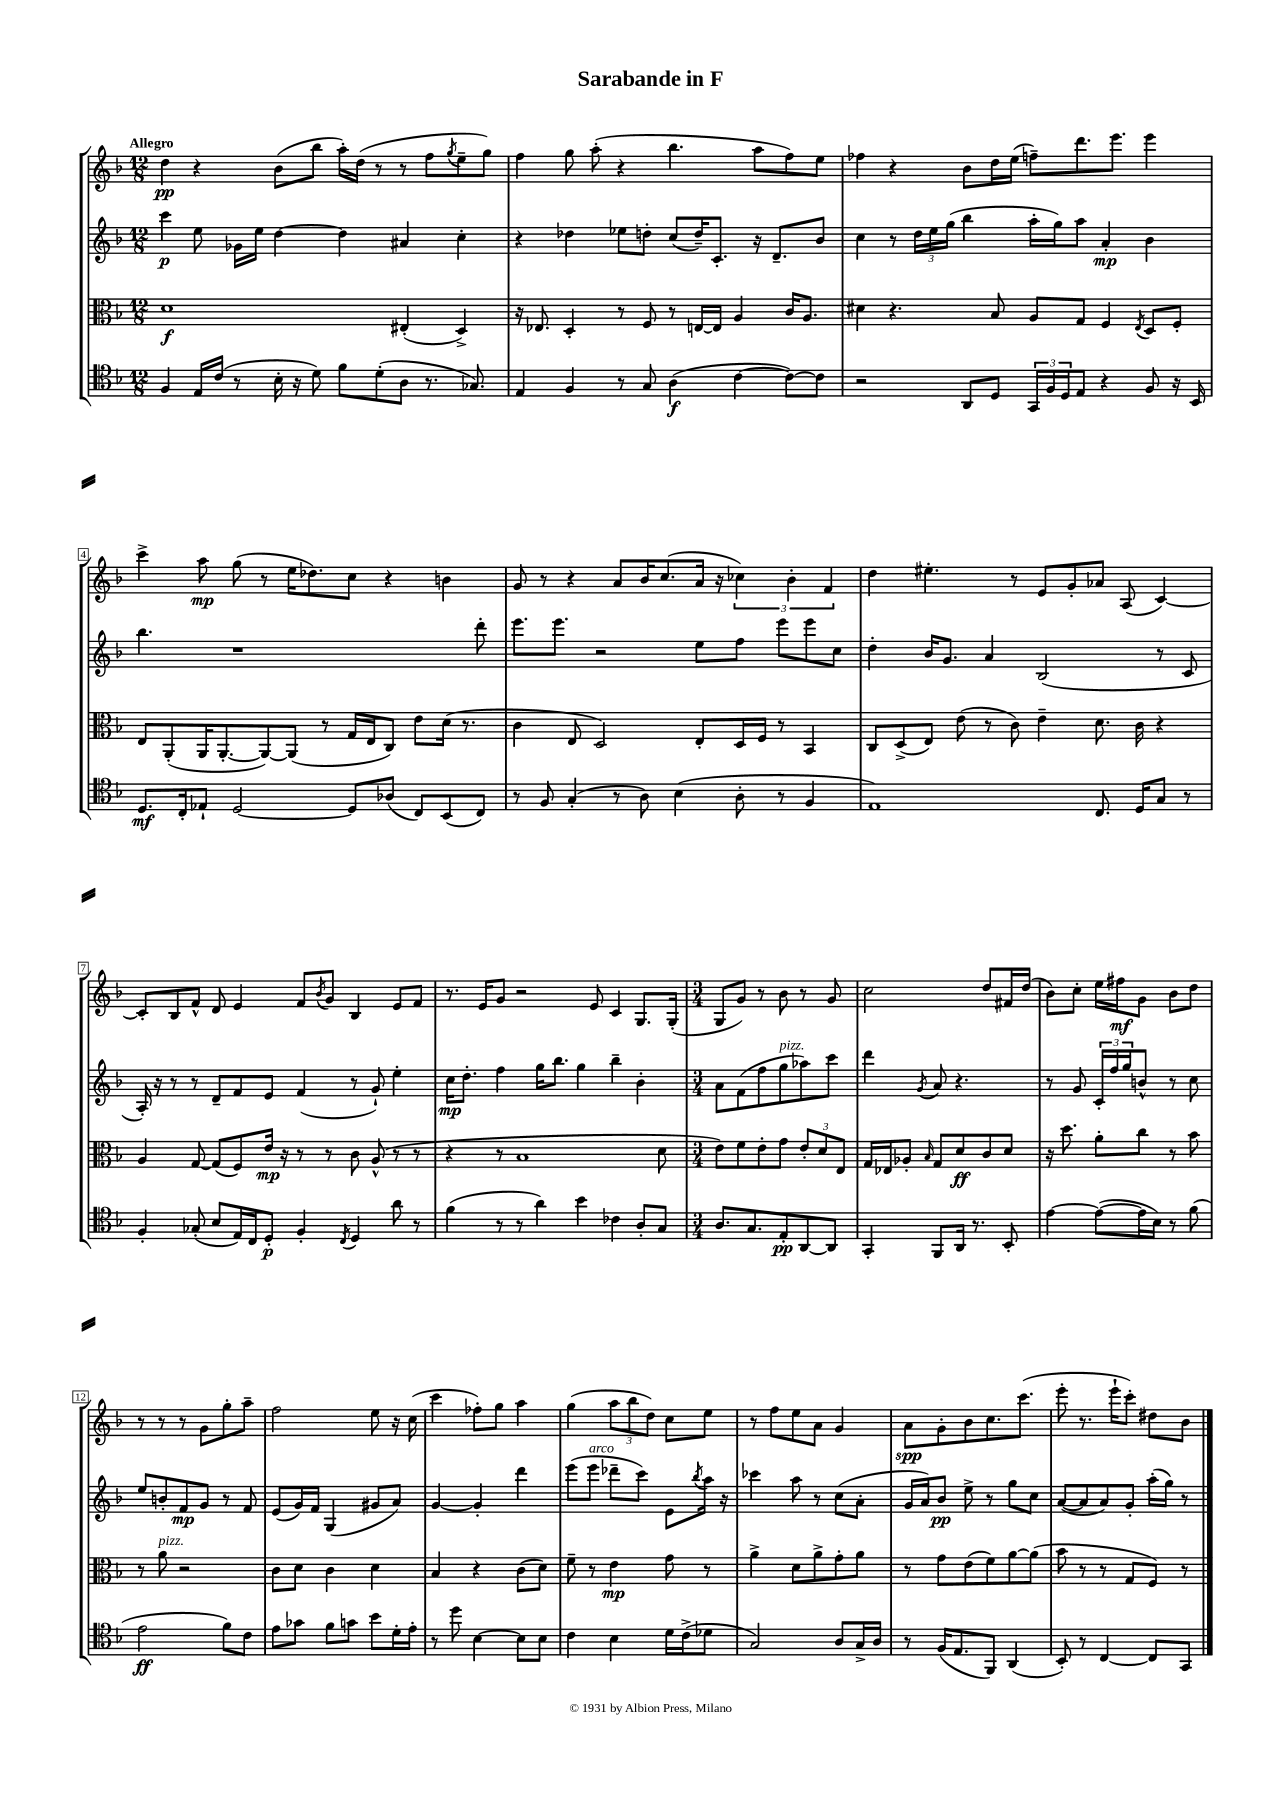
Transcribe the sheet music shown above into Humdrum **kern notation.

**kern	**dynam	**kern	**dynam	**kern	**dynam	**kern	**dynam
*part4	*part4	*part3	*part3	*part2	*part2	*part1	*part1
*staff4	*staff4	*staff3	*staff3	*staff2	*staff2	*staff1	*staff1
*clefC4	*	*clefC3	*	*clefG2	*	*clefG2	*
*k[b-]	*	*k[b-]	*	*k[b-]	*	*k[b-]	*
*M12/8	*	*M12/8	*	*M12/8	*	*M12/8	*
=1	=1	=1	=1	=1	=1	=1	=1
!	!	!	!	!	!	!LO:TX:a:B:t=Allegro	!
4F/	.	1d	f	4ccc\	p	4dd\	pp
16E/LL	.	.	.	8ee\	.	4r	.
(16c/JJ	.	.	.	.	.	.	.
8r	.	.	.	16g-X\LL	.	.	.
.	.	.	.	16ee\JJ	.	.	.
16B-'\	.	.	.	[4dd\	.	(8b-\L	.
16r	.	.	.	.	.	.	.
8d\)	.	.	.	.	.	8bb-\J	.
8f\L	.	.	.	4dd\]	.	16aa'\LL)	.
.	.	.	.	.	.	(16dd\JJ	.
(8d'\	.	.	.	.	.	8r	.
8A\J	.	(4E#X'/	.	4a#X/	.	8r	.
8.r	.	.	.	.	.	8ff\L	.
.	.	.	.	.	.	8qgg/	.
.	.	4D^/)	.	4cc'\	.	8ee~\	.
8.G-X/)	.	.	.	.	.	.	.
.	.	.	.	.	.	8gg\J)	.
=2	=2	=2	=2	=2	=2	=2	=2
4E/	.	16r	.	4r	.	4ff\	.
.	.	8.E-X/	.	.	.	.	.
4F/	.	4D'/	.	4dd-X\	.	8gg\	.
.	.	.	.	.	.	(8aa'\	.
8r	.	8r	.	8ee-X\L	.	4r	.
8G/	.	8F/	.	8ddn'\J	.	.	.
(4A\	f	8r	.	(8cc/L	.	4.bb-\	.
.	.	[16En/LL	.	16dd~/K)	.	.	.
.	.	16E/JJ]	.	8.c'/J	.	.	.
[4c\	.	4A/	.	.	.	.	.
.	.	.	.	16r	.	8aa\L	.
.	.	.	.	8.d~/L	.	.	.
8c\L_)	.	16c/KL	.	.	.	8ff\)	.
.	.	8.A/J	.	.	.	.	.
8c\J]	.	.	.	8b-/J	.	8ee\J	.
=3	=3	=3	=3	=3	=3	=3	=3
2r	.	4d#X\	.	4cc\	.	4ff-X\	.
.	.	4.r	.	8r	.	4r	.
.	.	.	.	24dd\LL	.	.	.
.	.	.	.	24ee\	.	.	.
.	.	.	.	(24gg\JJ	.	.	.
8AA/L	.	.	.	4bb-\	.	8b-\L	.
8D/J	.	8B-/	.	.	.	16dd\L	.
.	.	.	.	.	.	(16ee\JJ	.
24GG/LL	.	8A/L	.	16aa'\LL	.	8ffn~\L)	.
24F/	.	.	.	.	.	.	.
.	.	.	.	16gg\J)	.	.	.
24D/J	.	.	.	.	.	.	.
8E/J	.	8G/J	.	8aa\J	.	8.ddd\	.
4r	.	4F/	.	4a'/	mp	.	.
.	.	.	.	.	.	8.eee\J	.
.	.	8qE/	.	.	.	.	.
8F/	.	8D/L	.	4b-\	.	4eee\	.
16r	.	8F'/J	.	.	.	.	.
16BB-/	.	.	.	.	.	.	.
!!LO:LB:g=z
=4	=4	=4	=4	=4	=4	=4	=4
8.D/L	mf	8E/L	.	4.bb-\	.	4ccc^\	.
.	.	(8AA'/	.	.	.	.	.
16C'/k	.	.	.	.	.	.	.
8E-X`/J	.	16AA/K	.	.	.	8aa\	mp
.	.	[8.AA'/	.	.	.	.	.
[2D/	.	.	.	1r	.	(8gg\	.
.	.	8AA/_)	.	.	.	8r	.
.	.	(8AA/J]	.	.	.	16ee\KL	.
.	.	.	.	.	.	8.dd-X\)	.
.	.	8r	.	.	.	.	.
8D/L]	.	16G/LL	.	.	.	8cc\J	.
.	.	16E/J	.	.	.	.	.
(8A-X/J	.	8C/J)	.	.	.	4r	.
8C/L)	.	8e\L	.	.	.	.	.
(8BB-/	.	(16d\Jk	.	.	.	4bn\	.
.	.	8.r	.	.	.	.	.
8C/J)	.	.	.	8ddd'\	.	.	.
=5	=5	=5	=5	=5	=5	=5	=5
8r	.	4c\	.	8.eee\L	.	8g/	.
8F/	.	.	.	.	.	8r	.
.	.	.	.	8.eee\J	.	.	.
(4G'/	.	8E/	.	.	.	4r	.
.	.	2D/)	.	2r	.	.	.
8r	.	.	.	.	.	8a/L	.
8A\)	.	.	.	.	.	16b-/K	.
.	.	.	.	.	.	(8.cc/	.
(4B-\	.	.	.	.	.	.	.
.	.	8E'/L	.	8ee\L	.	16a/Jk	.
.	.	.	.	.	.	16r	.
8A'\	.	16D/L	.	8ff\J	.	6cc-X\)	.
.	.	16F/JJ	.	.	.	.	.
8r	.	8r	.	8eee\L	.	.	.
.	.	.	.	.	.	6b-'\	.
4F/	.	4BB-/	.	8eee\	.	.	.
.	.	.	.	.	.	6f/	.
.	.	.	.	8cc\J	.	.	.
=6	=6	=6	=6	=6	=6	=6	=6
1E)	.	8C/L	.	4dd'\	.	4dd\	.
.	.	(8D^/	.	.	.	.	.
.	.	8E/J)	.	16b-/KL	.	4.ee#X'\	.
.	.	.	.	8.g/J	.	.	.
.	.	(8e\	.	.	.	.	.
.	.	8r	.	4a/	.	.	.
.	.	8c\)	.	.	.	8r	.
.	.	4e~\	.	(2B-/	.	8e/L	.
.	.	.	.	.	.	8g'/	.
8.C/	.	8.d\	.	.	.	8a-X/J	.
.	.	.	.	.	.	(8A/	.
16D/KL	.	16c\	.	.	.	.	.
8G/J	.	4r	.	8r	.	[4c/)	.
8r	.	.	.	8c/	.	.	.
!!LO:LB:g=z
=7	=7	=7	=7	=7	=7	=7	=7
4F'/	.	4A/	.	16A'/)	.	8c'/L]	.
.	.	.	.	16r	.	.	.
.	.	.	.	8r	.	8B-/	.
(8G-X'/	.	[8G/	.	8r	.	8f^^/J	.
8B-/L	.	(8G/L]	.	8d~/L	.	8d/	.
16E/L)	.	8F/)	.	8f/	.	4e/	.
16C/J	.	.	.	.	.	.	.
8D'/J	p	16e/Jk	mp	8e/J	.	.	.
.	.	16r	.	.	.	.	.
4F'/	.	8r	.	(4f/	.	8f/L	.
.	.	.	.	.	.	8qb-/	.
.	.	8r	.	.	.	8g/J	.
8qC/	.	.	.	.	.	.	.
4D/	.	8c\	.	8r	.	4B-/	.
.	.	(8A^^/	.	8g`/)	.	.	.
8a\	.	8r	.	4ee'\	.	8e/L	.
8r	.	8r	.	.	.	8f/J	.
=8	=8	=8	=8	=8	=8	=8	=8
(4f\	.	4r	.	16cc\KL	mp	8.r	.
.	.	.	.	8.dd'\J	.	.	.
.	.	.	.	.	.	16e/KL	.
8r	.	8r	.	4ff\	.	8g/J	.
8r	.	1B-	.	.	.	2r	.
4a\)	.	.	.	16gg\KL	.	.	.
.	.	.	.	8.bb-\J	.	.	.
4b-\	.	.	.	4gg\	.	.	.
.	.	.	.	.	.	8e/	.
4c-X\	.	.	.	4bb-~\	.	4c/	.
8A'/L	.	.	.	4b-'\	.	8.G/L	.
8G/J	.	8d\	.	.	.	.	.
.	.	.	.	.	.	(16G'/Jk	.
=9	=9	=9	=9	=9	=9	=9	=9
*M3/4	*	*M3/4	*	*M3/4	*	*M3/4	*
8.A/L	.	8e\L)	.	8a\L	.	8G/L	.
.	.	8f\	.	(8f\	.	8g/J)	.
8.G/	.	.	.	.	.	.	.
.	.	8e'\	.	8ff\	.	8r	.
!	!	!	!	!LO:TX:a:i:t=pizz.	!	!	!
8E'/	pp	8g\J	.	8gg\	.	8b-\	.
[8AA/	.	12e'/L	.	8aa-X\)	.	8r	.
.	.	12d/	.	.	.	.	.
8AA/J]	.	.	.	8ccc\J	.	8g/	.
.	.	12E/J	.	.	.	.	.
=10	=10	=10	=10	=10	=10	=10	=10
4GG'/	.	16G/LL	.	4ddd\	.	2cc\	.
.	.	16E-X/J	.	.	.	.	.
.	.	8A-X'/J	.	.	.	.	.
.	.	16qqB-/	.	8qg/	.	.	.
8FF/L	.	8G/L	.	8a/	.	.	.
16AA/Jk	.	8d/	ff	4.r	.	.	.
8.r	.	.	.	.	.	.	.
.	.	8c/	.	.	.	8dd/L	.
8BB-'/	.	8d/J	.	.	.	16f#X/L	.
.	.	.	.	.	.	(16dd/JJ	.
=11	=11	=11	=11	=11	=11	=11	=11
[4e\	.	16r	.	8r	.	8b-\L)	.
.	.	8.dd\	.	.	.	.	.
.	.	.	.	8g/	.	8cc'\J	.
(8e\L_	.	8a'\L	.	24c'/LL	.	16ee\LL	.
.	.	.	.	24ff/	.	.	.
.	.	.	.	.	.	16ff#X\J	mf
.	.	.	.	24gg/J	.	.	.
16e\L]	.	8cc\J	.	8bn^^/J	.	8g\J	.
16B-\JJ)	.	.	.	.	.	.	.
8r	.	8r	.	8r	.	8b-\L	.
(8f\	.	8b-\	.	8cc\	.	8dd\J	.
!!LO:LB:g=z
=12	=12	=12	=12	=12	=12	=12	=12
2e\	ff	8r	.	8ee/L	.	8r	.
!	!	!LO:TX:a:i:t=pizz.	!	!	!	!	!
.	.	8a\	.	8bn'/	.	8r	.
.	.	2r	.	8f/	mp	8r	.
.	.	.	.	8g/J	.	8g\L	.
8f\L)	.	.	.	8r	.	8gg'\	.
8c\J	.	.	.	8f/	.	8aa~\J	.
=13	=13	=13	=13	=13	=13	=13	=13
8e\L	.	8c\L	.	(8e/L	.	2ff\	.
8g-X\J	.	8d\J	.	16g/L)	.	.	.
.	.	.	.	16f/JJ	.	.	.
8f\L	.	4c\	.	(4G/	.	.	.
8gn\J	.	.	.	.	.	.	.
8b-\L	.	4d\	.	8g#X/L	.	8ee\	.
16d'\L	.	.	.	8a/J)	.	16r	.
16e'\JJ	.	.	.	.	.	(16cc\	.
=14	=14	=14	=14	=14	=14	=14	=14
8r	.	4B-/	.	[4g/	.	4ccc\	.
8dd\	.	.	.	.	.	.	.
[4B-\	.	4r	.	4g'/]	.	8ff-X'\L)	.
.	.	.	.	.	.	8gg\J	.
8B-\L]	.	(8c\L	.	4ddd\	.	4aa\	.
8B-\J	.	8d\J)	.	.	.	.	.
=15	=15	=15	=15	=15	=15	=15	=15
4c\	.	8f~\	.	(8eee\L	.	(4gg\	.
!	!	!	!	!LO:TX:a:i:t=arco	!	!	!
.	.	8r	.	8eee\J	.	.	.
4B-\	.	4e\	mp	8ddd-X~\L	.	12aa\L	.
.	.	.	.	.	.	12bb-\	.
.	.	.	.	8ccc\J)	.	.	.
.	.	.	.	.	.	12dd\J)	.
16d\LL	.	8g\	.	8e\L	.	8cc\L	.
(16c^\J	.	.	.	.	.	.	.
.	.	.	.	8qbb-/	.	.	.
8d-X\J	.	8r	.	16aa\Jk	.	8ee\J	.
.	.	.	.	16r	.	.	.
=16	=16	=16	=16	=16	=16	=16	=16
2G/)	.	4a^\	.	4ccc-X\	.	8r	.
.	.	.	.	.	.	8ff\L	.
.	.	8d\L	.	8aa\	.	8ee\	.
.	.	8a^\	.	8r	.	8a\J	.
8A/L	.	8g'\	.	(8cc\L	.	4g/	.
16G^/L	.	8a\J	.	8a'\J	.	.	.
16A/JJ	.	.	.	.	.	.	.
=17	=17	=17	=17	=17	=17	=17	=17
8r	.	8r	.	16g/LL	.	8a\L	spp
.	.	.	.	16a/J)	.	.	.
(16F/KL	.	8g\L	.	8b-/J	pp	8g'\	.
8.E/	.	.	.	.	.	.	.
.	.	(8e\	.	8ee^\	.	8b-\	.
8FF/J)	.	8f\)	.	8r	.	8.cc\	.
(4AA/	.	[8a\	.	8gg\L	.	.	.
.	.	.	.	.	.	(8.ccc\J	.
.	.	(8a\J]	.	8cc\J	.	.	.
=18	=18	=18	=18	=18	=18	=18	=18
8BB-'/)	.	8b-\	.	([8a/L	.	8eee'\	.
8r	.	8r	.	8a/]	.	8.r	.
[4C/	.	8r	.	8a/)	.	.	.
.	.	.	.	.	.	16eee`\KL	.
.	.	8G/L	.	8g'/J	.	8ccc'\J)	.
8C/L]	.	8F/J)	.	(16aa'\LL	.	8dd#X\L	.
.	.	.	.	16gg\JJ)	.	.	.
8GG/J	.	8r	.	8r	.	8b-\J	.
==	==	==	==	==	==	==	==
*-	*-	*-	*-	*-	*-	*-	*-
